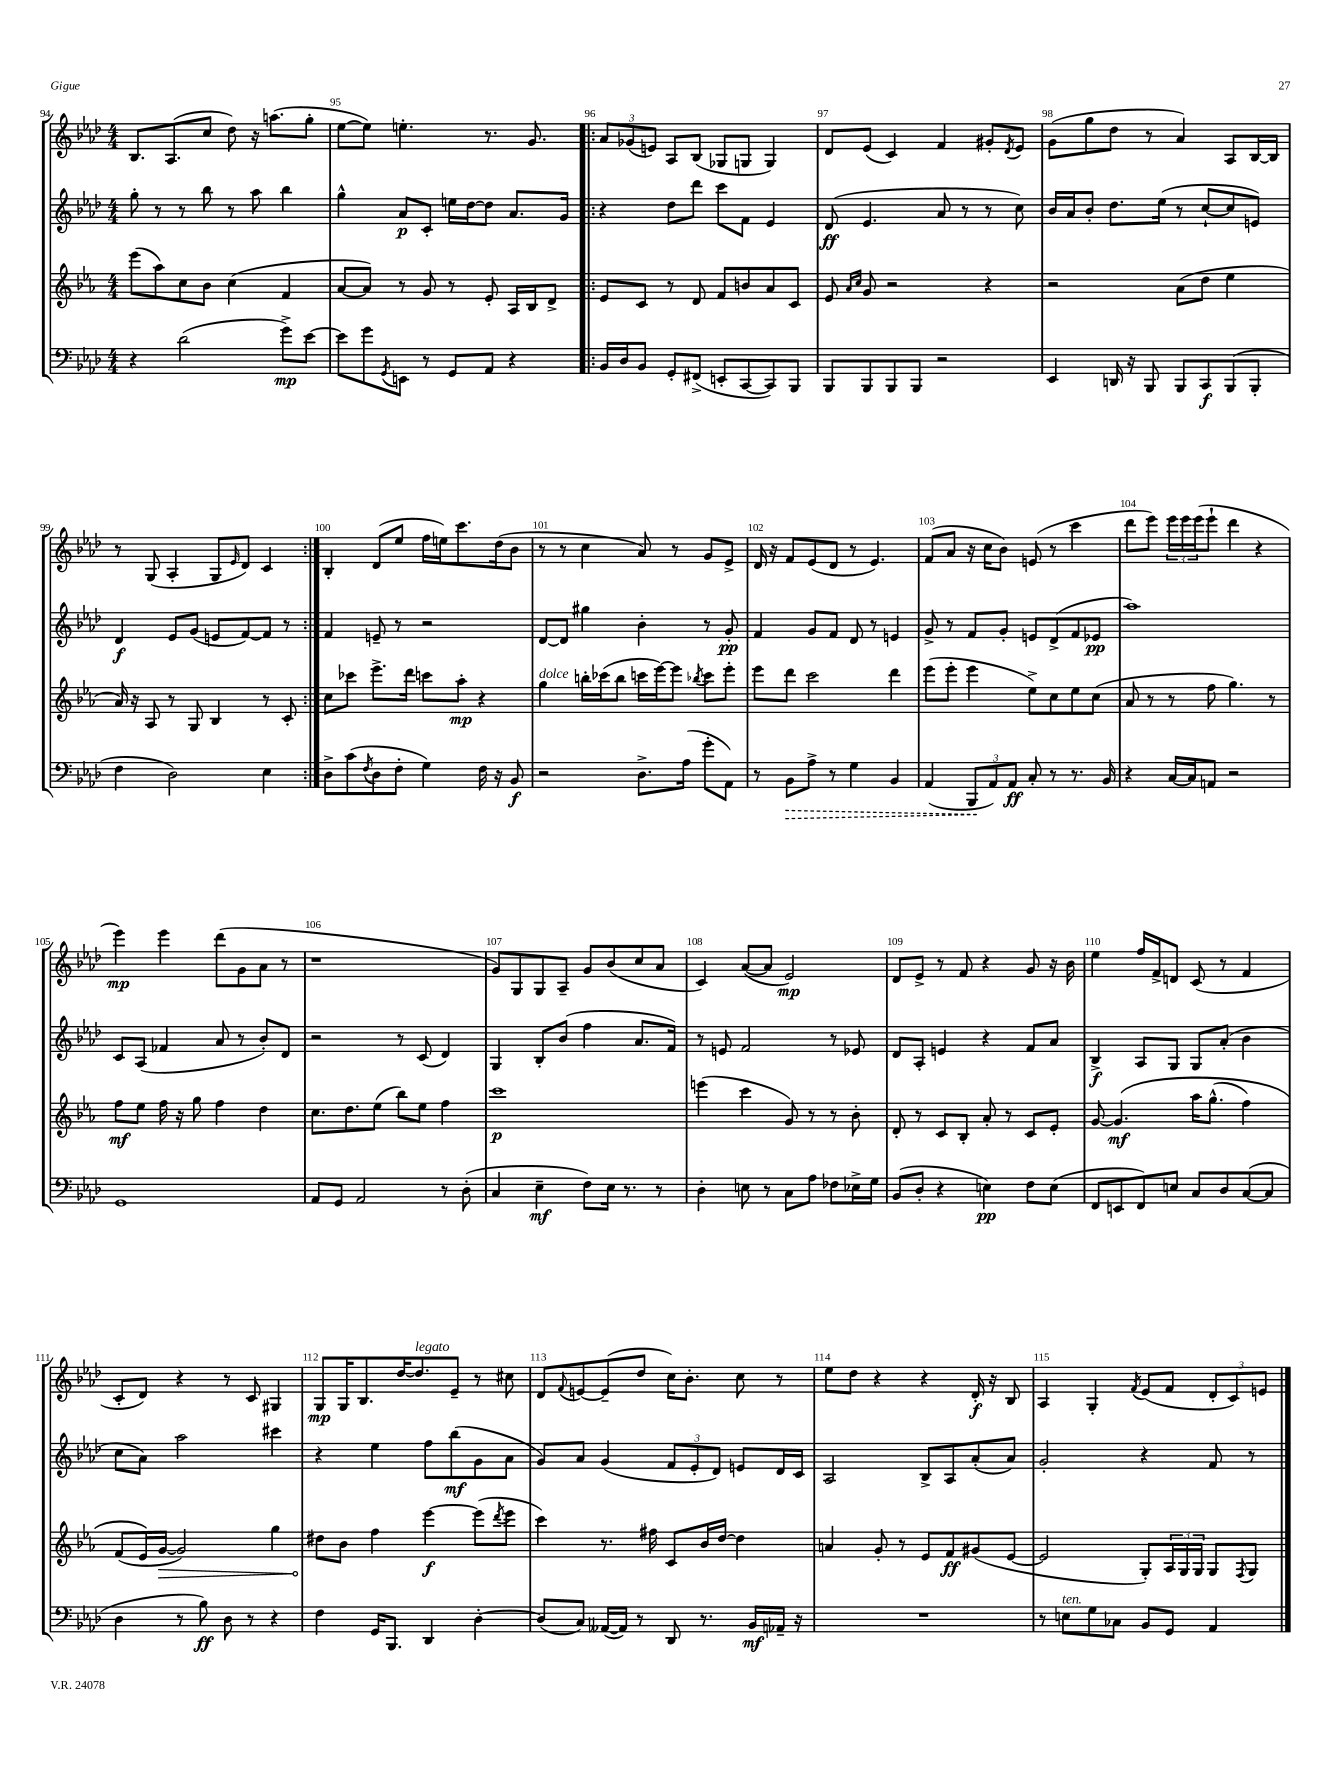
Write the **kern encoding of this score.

**kern	**kern	**kern	**kern
*staff4	*staff3	*staff2	*staff1
*clefF4	*clefG2	*clefG2	*clefG2
*k[b-e-a-d-]	*k[b-e-a-]	*k[b-e-a-d-]	*k[b-e-a-d-]
*M4/4	*M4/4	*M4/4	*M4/4
4r	(8eee-\L	8gg'\	8.B-/L
.	8aa-\)	8r	.
.	.	.	(8.A-/
(2d-\	8cc\	8r	.
.	8b-\J	8bb-\	8cc/J
.	(4cc\	8r	8dd-\)
.	.	8aa-\	16r
.	.	.	(8.aa\L
8g^\L)	4f/	4bb-\	.
[8e-\J	.	.	8gg'\J
=	=	=	=
8e-\]L	[8a-/L	4gg^^\	[8ee-\L
8g\	8a-/]J)	.	8ee-\]J)
8qGG/	.	.	.
8EE\J	8r	8a-/L	4.ee'\
8r	8g/	8c'/J	.
8GG/L	8r	16ee\LL	.
.	.	[16dd-\J	.
8AA-/J	8e-'/	8dd-\]J	8.r
4r	16A-/LL	8.a-/L	.
.	16B-/J	.	8.g/
.	8d^/J	.	.
.	.	16g/Jk	.
=!|:	=!|:	=!|:	=!|:
16BB-/LL	8e-/L	4r	12a-/L
16D-/J	.	.	.
.	.	.	(12g-/
8BB-/J	8c/J	.	.
.	.	.	12e/J)
8GG'/L	8r	8dd-\L	8A-/L
(8FF#^/J	8d/	8ddd-\J	(8B-/J
8EE'/L	8f/L	8ccc\L	8G-/L
[8CC/	8b/	8f\J	8G/J
8CC/])	8a-/	4e-/	4G/)
8BBB-/J	8c/J	.	.
=	=	=	=
8BBB-/L	8e-/	(8d-/	8d-/L
.	16qqa-/LL	.	.
.	16qqcc/JJ	.	.
8BBB-/	8g/	4.e-/	(8e-/J
8BBB-/	2r	.	4c/)
8BBB-/J	.	.	.
2r	.	8a-/	4f/
.	.	8r	.
.	4r	8r	8g#'/L
.	.	.	8qd-/
.	.	8cc\)	8e-/J
=	=	=	=
4EE-/	2r	16b-/LL	(8g\L
.	.	16a-/J	.
.	.	8b-'/J	8gg\
16DD/	.	8.dd-\L	8dd-\J
16r	.	.	.
8BBB-/	.	.	8r
.	.	(16ee-\Jk	.
8BBB-/L	(8a-\L	8r	4a-/)
8CC/	8dd\J	[8cc`/L	.
(8BBB-/	4ee-\	8cc/]	8A-/L
8BBB-'/J	.	8e/J)	[16B-/L
.	.	.	16B-/]JJ
=	=	=	=
4F\	16a-/)	4d-/	8r
.	16r	.	.
.	8A-/	.	(8G/
2D-\)	8r	8e-/L	4A-'/
.	8G/	(8g/J	.
.	4B-/	8e/L	8G/L
.	.	.	16qqe-/
.	.	[8f/)	8d-/J)
4E-\	8r	8f/]J	4c/
.	8c'/	8r	.
=:|!	=:|!	=:|!	=:|!
8D-^\L	8cc\L	4f/	4B-'/
(8c\	8ccc-\J	.	.
8qF/	.	.	.
8D-\	8.eee-^\L	8e~/	(8d-/L
8F'\J	.	8r	8ee-/J
.	16ddd\Jk	.	.
4G\)	8ccc\L	2r	16ff\LL
.	.	.	16ee\J)
.	8aa-'\J	.	8.ccc\
16F\	4r	.	.
16r	.	.	(16dd-\k
8BB-/	.	.	8b-\J
=	=	=	=
2r	4gg\	[8d-/L	8r
.	.	8d-/]J	8r
.	16bb'\LL	4gg#\	4cc\
.	(16ccc-\J	.	.
.	8bb\J	.	.
8.D-^\L	16ccc\LL	4b-'\	8a-/)
.	[16eee-\J)	.	.
.	8eee-\]J	.	8r
(16A-\Jk	.	.	.
.	8qbb-/	.	.
8g'\L	8ccc\L	8r	8g/L
8AA-\J)	8eee-'\J	8g'/	8e-^/J
=	=	=	=
8r	8eee-\L	4f/	16d-/
.	.	.	16r
8BB-\L	8ddd\J	.	8f/L
8A-^\J	2ccc\	8g/L	(8e-/
8r	.	8f/J	8d-/J
4G\	.	8d-/	8r
.	.	8r	4.e-/)
4BB-/	4ddd\	4e/	.
=	=	=	=
(4AA-/	(8eee-\L	8g^/	(8f/L
.	8eee-'\J	8r	8a-/J
12BBB-/L	4eee-\	8f/L	16r
.	.	.	16cc\LK
12AA-/)	.	.	.
.	.	8g'/J	8b-\J)
12AA-/J	.	.	.
8C'/	8ee-^\L)	8e/L	(8e/
8r	8cc\	(8d-^/	8r
8.r	8ee-\	8f/	4ccc\
.	(8cc\J	8e-/J	.
16BB-/	.	.	.
=	=	=	=
4r	8a-/	1aa-)	8ddd-\L
.	8r	.	8eee-\J)
[16C/LL	8r	.	24eee-\LL
.	.	.	24eee-\
16C/]J	.	.	.
.	.	.	(24eee-\J
8AA/J	8ff\	.	8eee-`\J
2r	4.gg\)	.	4ddd-\
.	.	.	4r
.	8r	.	.
=	=	=	=
1GG	8ff\L	8c/L	4eee-\)
.	8ee-\J	(8A-/J	.
.	16ff\	4f-/	4eee-\
.	16r	.	.
.	8gg\	.	.
.	4ff\	8a-/	(8ddd-\L
.	.	8r	8g\
.	4dd\	8b-'/L)	8a-\J
.	.	8d-/J	8r
=	=	=	=
8AA-/L	8.cc\L	2r	1r
8GG/J	.	.	.
.	8.dd\	.	.
2AA-/	.	.	.
.	(8ee-\J	.	.
.	8bb-\L)	8r	.
.	8ee-\J	(8c/	.
8r	4ff\	4d-/)	.
(8D-'\	.	.	.
=	=	=	=
4C/	1ccc	4G/	8g/L)
.	.	.	8G/
4E-~\	.	8B-'/L	8G/
.	.	(8b-/J	8A-~/J
8F\L)	.	4ff\	8g/L
16E-\Jk	.	.	(8b-/
8.r	.	.	.
.	.	8.a-/L	8cc/
8r	.	.	8a-/J
.	.	16f/Jk)	.
=	=	=	=
4D-'\	(4eee\	8r	4c/)
.	.	8e/	.
8E\	4ccc\	2f/	([8a-/L
8r	.	.	8a-/]J
8C\L	8g/)	.	2e-/)
8A-\J	8r	.	.
8F-\L	8r	8r	.
16E-^\L	8b-'\	8e-/	.
16G\JJ	.	.	.
=	=	=	=
(8BB-/L	8d'/	8d-/L	8d-/L
8D-'/J	8r	8A-'/J	8e-^/J
4r	8c/L	4e/	8r
.	8B-'/J	.	8f/
4E\)	8a-'/	4r	4r
.	8r	.	.
8F\L	8c/L	8f/L	8g/
(8E\J	8e-'/J	8a-/J	16r
.	.	.	16b-\
=	=	=	=
8FF/L	[8g/	4B-^/	4ee-\
8EE/	&(4.g/]	.	.
8FF/)	.	8A-/L	16ff/LL
.	.	.	16f^/J
8E/J	.	8G/J	8d/J
8C/L	16aa-\LK	8G/L	(8c/
.	(8.gg^^\J	.	.
8D-/	.	(8a-'/J	8r
([8C/	4ff\)	4b-\	4f/
8C/]J	.	.	.
=	=	=	=
4D-\	(8f/L	8cc\L	8c'/L
.	16e-/L&)	8a-\J)	8d-/J)
.	[16g/JJ	.	.
8r	2g/])	2aa-\	4r
8B-\)	.	.	.
8D-\	.	.	8r
8r	.	.	8c/
4r	4gg\	4ccc#\	4G#/
=	=	=	=
4F\	8dd#\L	4r	8G/L
.	8b-\J	.	16G/K
.	.	.	8.B-/
16GG/LK	4ff\	4ee-\	.
8.BBB-/J	.	.	.
.	.	.	[16dd-/K
.	.	.	8.dd-/]
4DD-/	[4eee-\	8ff\L	.
.	.	(8bb-\	8e-~/J
[4D-'\	(8eee-\]L	8g\	8r
.	8qddd/	.	.
.	8eee-\J	8a-\J	8cc#\
=	=	=	=
(8D-/]L	4ccc\)	8g/L)	8d-/L
.	.	.	8qqf/
8C/J)	.	8a-/J	[8e/
([16AA--/LL	8.r	(4g/	(8e~/]
16AA--/]JJ)	.	.	.
8r	.	.	8dd-/J
.	16ff#\	.	.
8DD-/	8c/L	12f/L	16cc\LK)
.	.	.	8.b-'\J
.	.	12e-'/	.
8.r	16b-/L	.	.
.	.	12d-/J)	.
.	[16dd/JJ	.	.
.	4dd\]	8e/L	8cc\
16BB-/LL	.	.	.
16AA-~/JJ	.	16d-/L	8r
16r	.	16c/JJ	.
=	=	=	=
1r	4a/	2A-/	8ee-\L
.	.	.	8dd-\J
.	8g'/	.	4r
.	8r	.	.
.	8e-/L	8B-^/L	4r
.	8f/	8A-/	.
.	(8g#/	(8a-'/	16d-'/
.	.	.	16r
.	[8e-/J	8a-/J)	8B-/
=	=	=	=
8r	2e-/]	2g'/	4A-/
8E\L	.	.	.
8G\	.	.	4G'/
8C-\J	.	.	.
.	.	.	8qf/
8BB-/L	8G'/L)	4r	(8e-/L
8GG/J	24A-/L	.	8f/J
.	24G/	.	.
.	24G/JJ	.	.
4AA-/	8G/L	8f/	12d-'/L
.	.	.	12c/)
.	8qF/	.	.
.	8G/J	8r	.
.	.	.	12e/J
==	==	==	==
*-	*-	*-	*-
